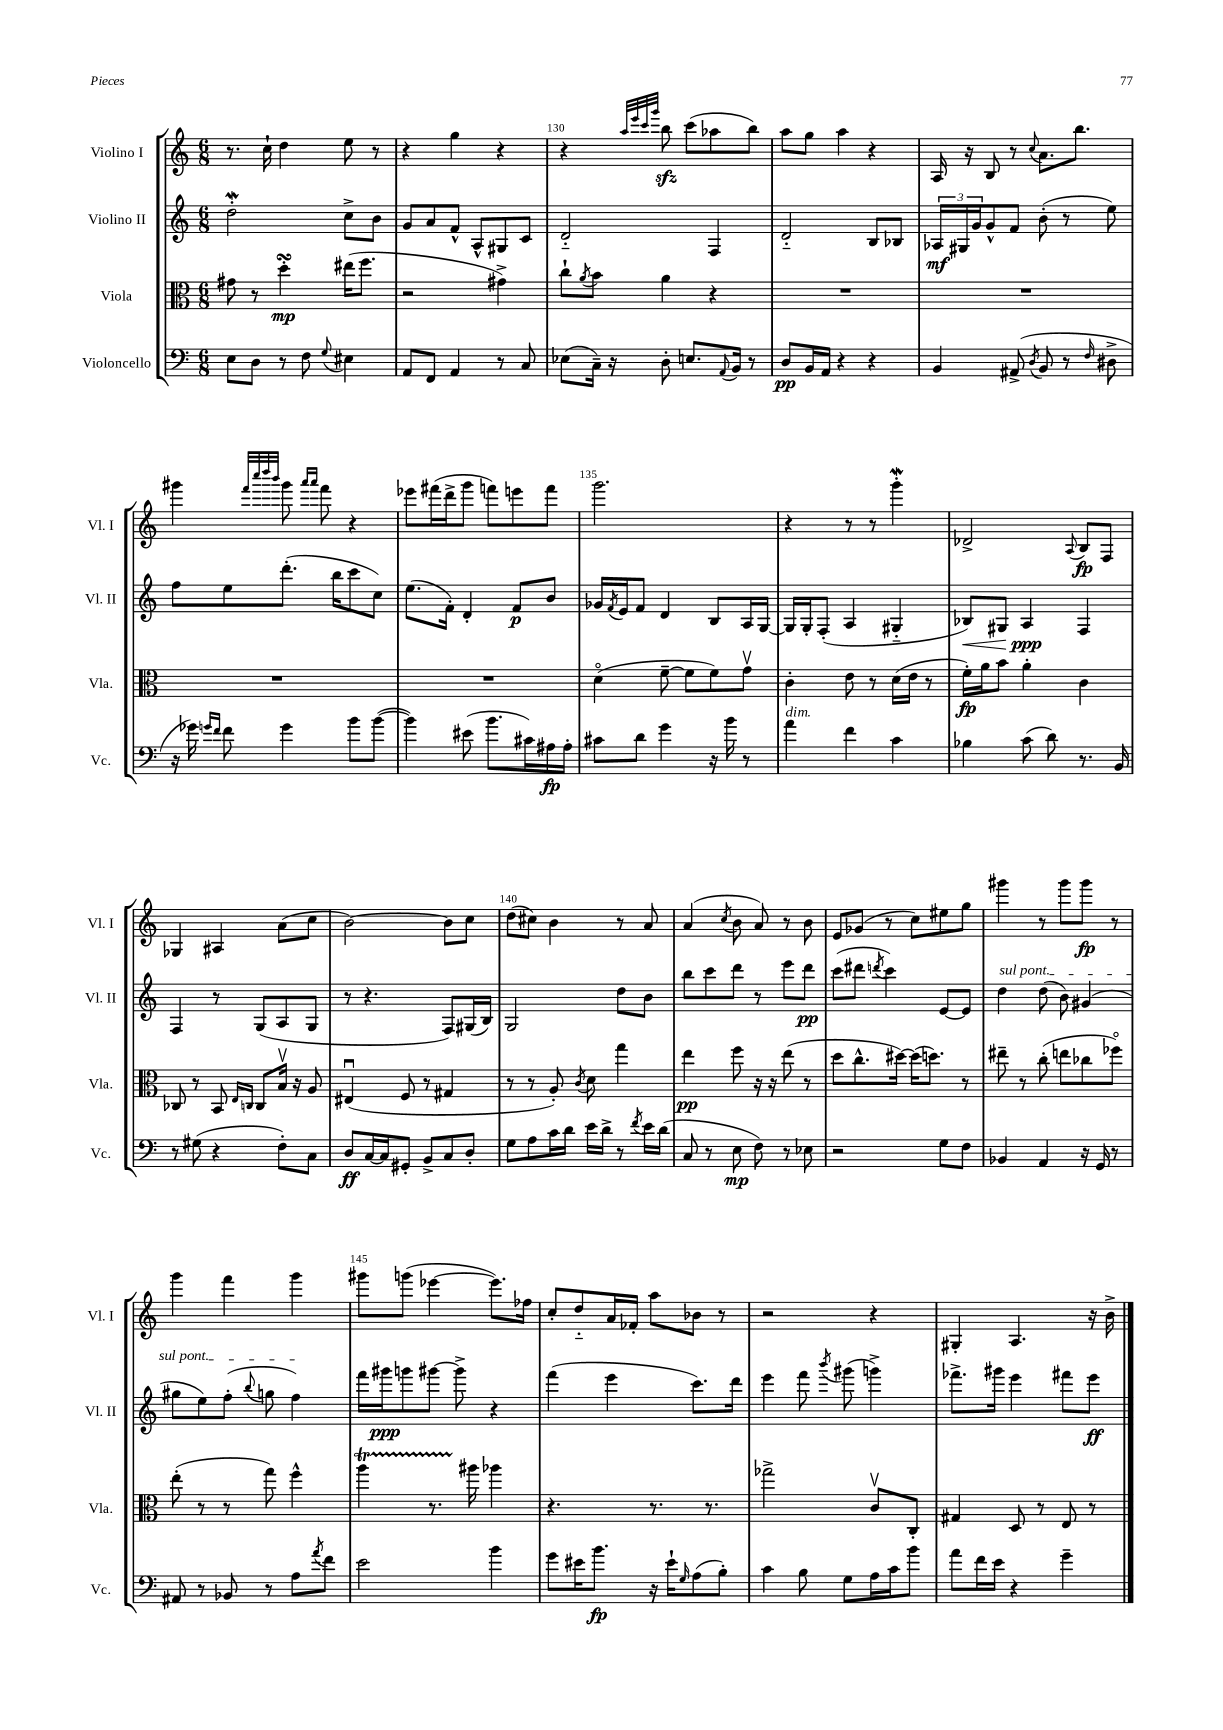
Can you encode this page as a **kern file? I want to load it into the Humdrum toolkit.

**kern	**kern	**kern	**kern
*staff4	*staff3	*staff2	*staff1
*clefF4	*clefC3	*clefG2	*clefG2
*k[]	*k[]	*k[]	*k[]
*M6/8	*M6/8	*M6/8	*M6/8
8E	8g#	2dd'	8.r
8D	8r	.	.
.	.	.	16cc`
8r	4dd'	.	4dd
8F	.	.	.
8qqG	.	.	.
4E#	(16ee#	8cc^	8ee
.	8.ff	.	.
.	.	8b	8r
=	=	=	=
8AA	2r	8g	4r
8FF	.	8a	.
4AA	.	8f^^	4gg
.	.	8A^^	.
8r	4g#^)	8G#	4r
8C	.	8c	.
=	=	=	=
(8E-	8cc`	2d'~	4r
.	8qa	.	.
16C~)	8b	.	.
16r	.	.	.
.	.	.	32qqaa
.	.	.	32qqeee
.	.	.	32qqccc
.	.	.	32qqggg
8D'	4a	.	8bb
8.E	.	.	(8ccc
.	4r	4F	8aa-
8qqAA	.	.	.
16BB	.	.	.
8r	.	.	8bb)
=	=	=	=
8D	2.r	2d'~	8aa
16BB	.	.	8gg
16AA	.	.	.
4r	.	.	4aa
4r	.	8B	4r
.	.	8B-	.
=	=	=	=
4BB	2.r	24A-	16A
.	.	24G#	.
.	.	.	16r
.	.	24g	.
.	.	8g^^	8B
(8AA#^	.	8f	8r
8qD	.	.	8qqcc
8BB	.	(8b'	8.a
8r	.	8r	.
.	.	.	8.bb
16qqF	.	.	.
8D#^	.	8ee)	.
=	=	=	=
16r	2.r	8ff	4ggg#
16g-)	.	.	.
16qqg	.	.	.
16qqf	.	.	.
8f	.	8ee	.
.	.	.	32qqfff
.	.	.	32qqcccc
.	.	.	32qqdddd
.	.	.	32qqbbb
4g	.	(8.ddd'	8ggg#
.	.	.	16qqaaa
.	.	.	16qqaaa
.	.	.	8fff
.	.	16bb	.
8b	.	8ccc	4r
([8b	.	8cc)	.
=	=	=	=
4b])	2.r	(8.ee	8eee-
.	.	.	(16fff#
.	.	16f')	16ddd^
(8e#	.	4d'	8ggg
8.b	.	.	8fff)
.	.	8f	8eee
16c#)	.	.	.
16A#	.	8b	8fff
16A#'	.	.	.
=	=	=	=
8c#	(4do	16g-	2.ggg
.	.	8qf	.
.	.	16e	.
8d	.	8f	.
4g	[8f~	4d	.
.	8f]	.	.
16r	8f)	8B	.
16b	.	.	.
8r	8gv	16A	.
.	.	[16G	.
=	=	=	=
4a	4c'	16G]	4r
.	.	16G'	.
.	.	(8F'	.
4f	8e	4A	8r
.	8r	.	8r
4c	(16d	4G#'~	4ggg'
.	16e	.	.
.	8r	.	.
=	=	=	=
4B-	16f')	8B-)	2d-^
.	16a	.	.
.	8b	8G#	.
(8c	4a'	4A	.
8d)	.	.	.
.	.	.	8qqA
8.r	4c	4F	8B
.	.	.	8F
16BB	.	.	.
=	=	=	=
8r	8C-	4F	4G-
(8G#	8r	.	.
4r	8BB	8r	4A#
.	16qqE	.	.
.	16qqC	.	.
.	8C	(8G	.
8F')	16Bv	8A	(8a
.	16r	.	.
8C	8A	8G	8cc
=	=	=	=
8D	(4E#u	8r	[2b)
[16C	.	4.r	.
16C]	.	.	.
8GG#'	8F	.	.
8BB^	8r	.	.
8C	4G#	8F)	8b]
8D'	.	(16G#	8cc
.	.	16B)	.
=	=	=	=
8G	8r	2G	(8dd
8A	8r	.	8cc#)
16c	8A')	.	4b
16d	.	.	.
.	8qc	.	.
16e	8d	.	.
16d^	.	.	.
8r	4gg	8dd	8r
8qf	.	.	.
16e	.	8b	8a
(16d	.	.	.
=	=	=	=
8C	4ee	8bb	(4a
8r	.	8ccc	.
.	.	.	8qcc
8E	8ff	8ddd	8b
8F)	16r	8r	8a)
.	16r	.	.
8r	(8ee	8eee	8r
8E-	8r	8ddd	8b
=	=	=	=
2r	8dd	(8ccc	8e
.	8.cc^^	8ddd#	(8g-
.	.	8qddd	.
.	.	4ccc)	8r
.	[16dd#)	.	.
.	(16dd#]	.	8cc)
.	8.dd)	.	.
8G	.	[8e	8ee#
8F	8r	8e]	8gg
=	=	=	=
4BB-	8ee#~	4dd	4ggg#
.	8r	.	.
4AA	(8cc'	(8dd	8r
.	8ee	8b)	8ggg#
16r	8cc-	(4g#	8ggg#
16GG	.	.	.
8r	8ff-o)	.	8r
=	=	=	=
8AA#	(8ee'	8gg#	4ggg
8r	8r	8ee)	.
8BB-	8r	(8ff'	4fff
.	.	8qqbb	.
8r	8gg)	8gg	.
8A	4ff^^	4ff)	4ggg
8qa	.	.	.
8f	.	.	.
=	=	=	=
2e	4aa	16fff	8ggg#
.	.	16ggg#	.
.	.	8ggg	(8ggg
.	8.r	[8ggg#	[4eee-
.	.	8ggg#^]	.
.	16aa#	.	.
4b	4aa-	4r	8.eee-])
.	.	.	16ff-
=	=	=	=
8g	4.r	(4fff	8cc'
16e#	.	.	8dd'~
8.b	.	.	.
.	.	4eee	16a
.	.	.	16f-'
16r	8.r	.	8aa
16e#`	.	.	.
16qqG	.	.	.
(8A	.	8.ccc)	8b-
.	8.r	.	.
8B')	.	.	8r
.	.	16ddd	.
=	=	=	=
4c	2gg-^	4eee	2r
8B	.	8fff	.
.	.	8qbbb	.
8G	.	(8ggg#	.
16A	8cv	4ggg^)	4r
16c	.	.	.
8b	8C'	.	.
=	=	=	=
8a	4G#	8.fff-^	4G#'
16f	.	.	.
16e	.	16ggg#	.
4r	8D	4eee	4.A
.	8r	.	.
4g~	8E	8fff#	.
.	8r	8eee	16r
.	.	.	16b^
==	==	==	==
*-	*-	*-	*-
